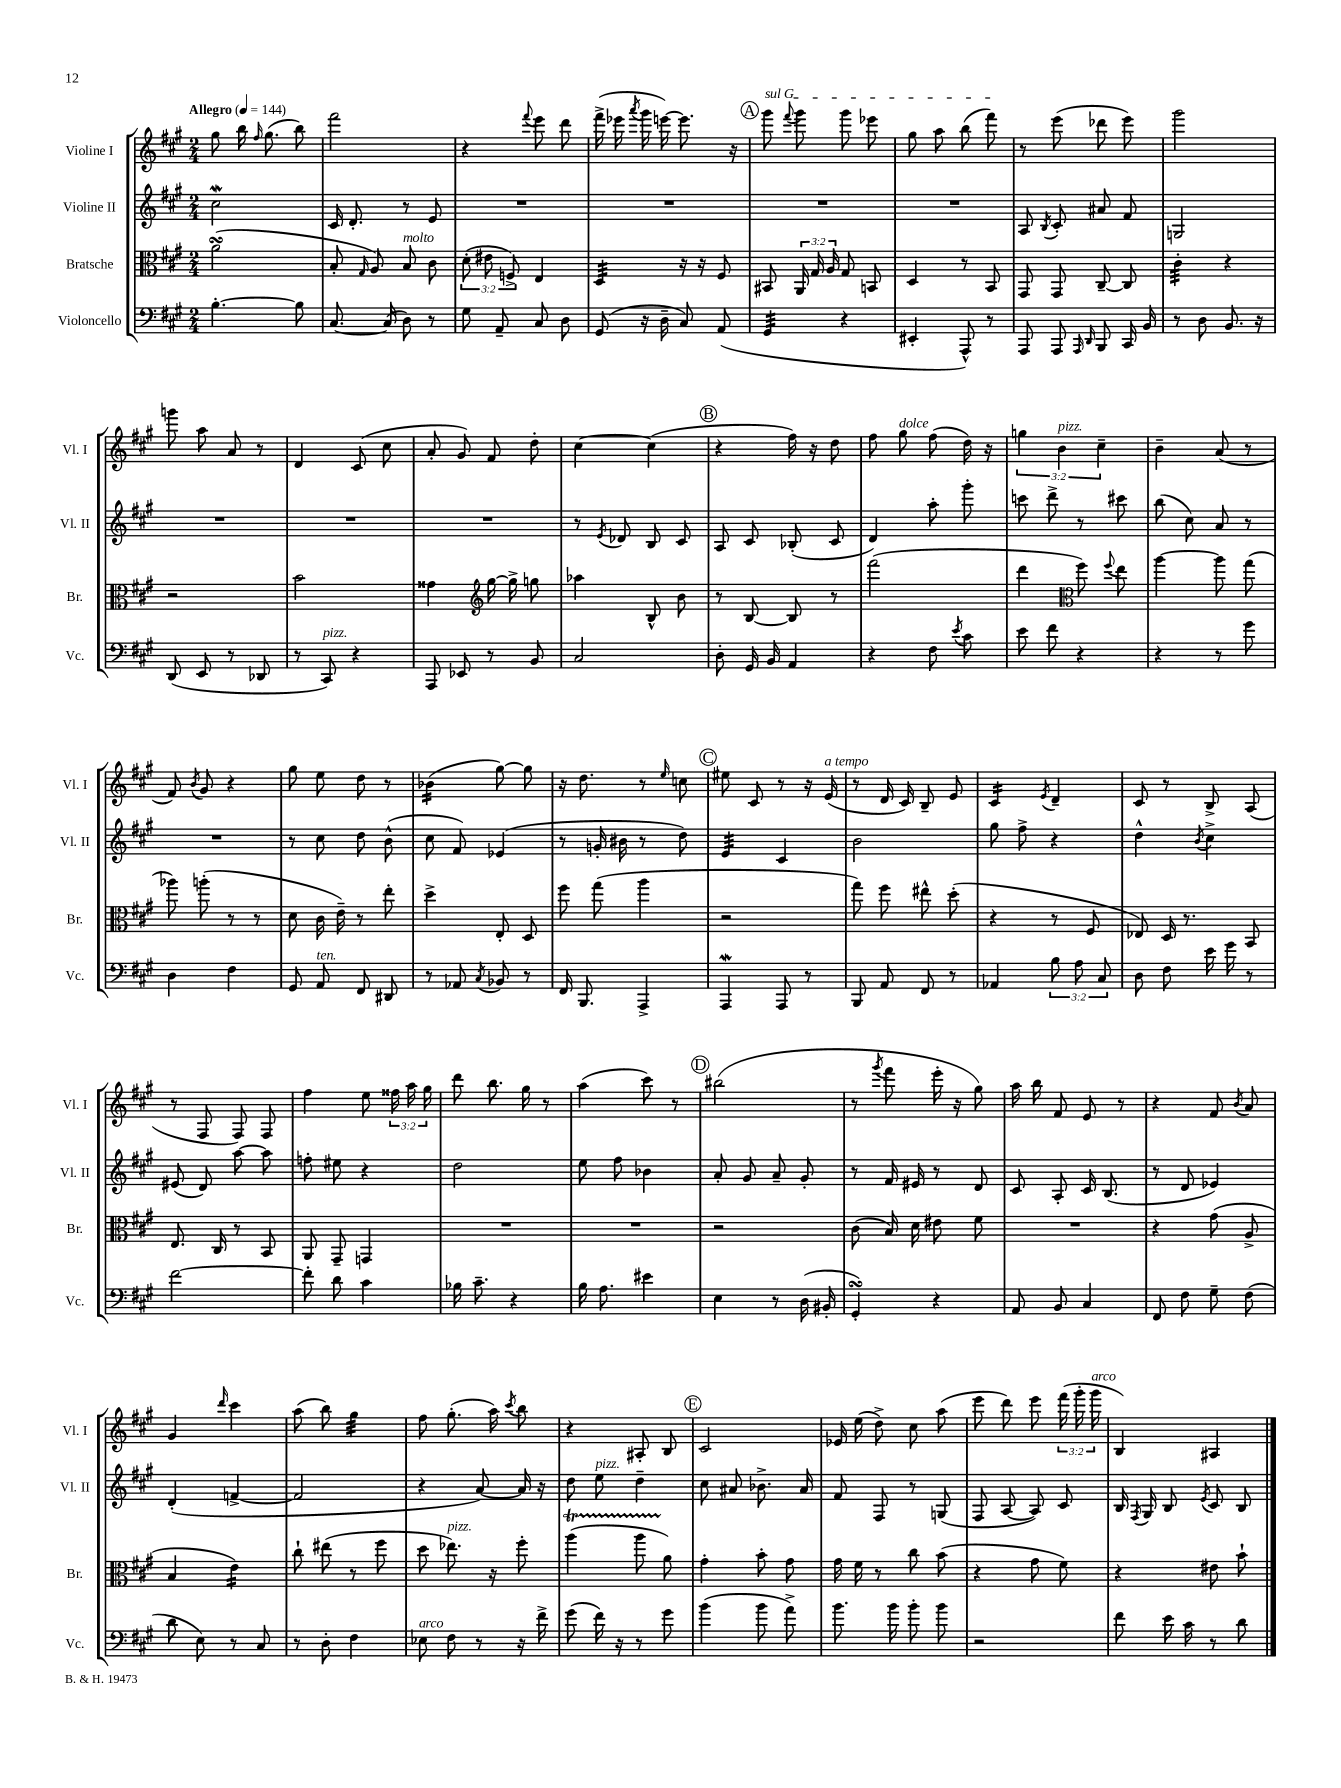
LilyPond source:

<<
\new StaffGroup <<
\new Staff = "s0" \with { instrumentName = "Violine I" shortInstrumentName = "Vl. I" } {
    \clef treble \key a \major \numericTimeSignature \time 2/4 \override Staff.TupletNumber.text = #tuplet-number::calc-fraction-text \tempo "Allegro" 4 = 144
    \autoBeamOff gis''8 b''16 \grace { fis''16 } gis''8.( b''8) |
    fis'''2 |
    r4 \appoggiatura { fis'''8 } e'''8 d'''8 |
    fis'''16->( ees'''16 \acciaccatura { a'''8 } gis'''16 e'''16~) e'''8. r16 |
    \mark \markup { \circle "A" } \once \override TextSpanner.bound-details.left.text = \markup { \italic "sul G" } gis'''8\startTextSpan \appoggiatura { fis'''8 } gis'''8 gis'''8 ees'''8 |
    gis''8 a''8 b''8( fis'''8\stopTextSpan) |
    r8 e'''8( des'''8 e'''8) |
    gis'''2 |
    g'''8 a''8 a'8 r8 |
    d'4 cis'8( cis''8 |
    a'8-. gis'8) fis'8 d''8-. |
    cis''4~ cis''4( |
    \mark \markup { \circle "B" } r4 fis''16) r16 d''8 |
    fis''8 gis''8^\markup { \italic "dolce" } fis''8( d''16) r16 |
    \tuplet 3/2 { g''4 b'4^\markup { \italic "pizz." } cis''4-- } |
    b'4-- a'8( r8 |
    fis'8) \acciaccatura { b'8 } gis'8 r4 |
    gis''8 e''8 d''8 r8 |
    bes'4:16( gis''8~) gis''8 |
    r16 d''8. r8 \grace { e''16 } c''8 |
    \mark \markup { \circle "C" } eis''8 cis'8 r8 r16 e'16^\markup { \italic "a tempo" }( |
    r8 d'16 cis'16) b8-- e'8 |
    cis'4:16 \acciaccatura { e'8 } d'4-- |
    cis'8 r8 b8-> a8( |
    r8 fis8 fis8) fis8 |
    fis''4 e''8 \tuplet 3/2 { fisis''16 a''16 gis''16 } |
    d'''8 b''8. gis''16 r8 |
    a''4( cis'''8) r8 |
    \mark \markup { \circle "D" } bis''2( |
    r8 \acciaccatura { gis'''8 } fis'''8 e'''16-. r16 gis''8) |
    a''16 b''16 fis'8 e'8 r8 |
    r4 fis'8 \acciaccatura { b'8 } a'8 |
    gis'4 \grace { d'''16 } cis'''4 |
    a''8( b''8) gis''4:32 |
    fis''8 gis''8.-.( a''16) \acciaccatura { cis'''8 } b''8 |
    r4 ais8-. b8 |
    \mark \markup { \circle "E" } cis'2 |
    ees'16 e''16( d''8->) cis''8 a''8( |
    e'''8 d'''8) e'''8 \tuplet 3/2 { fis'''16( gis'''16-. gis'''16^\markup { \italic "arco" } } |
    b4) ais4 \bar "|." |
}
\new Staff = "s1" \with { instrumentName = "Violine II" shortInstrumentName = "Vl. II" } {
    \clef treble \key a \major \numericTimeSignature \time 2/4
    \autoBeamOff cis''2\mordent |
    cis'16 d'8.-. r8 e'8 |
    R2 |
    R2 |
    \mark \markup { \circle "A" } R2 |
    R2 |
    a8 \acciaccatura { b8 } cis'8-. ais'8 fis'8 |
    g2 |
    R2 |
    R2 |
    R2 |
    r8 \acciaccatura { e'8 } des'8 b8 cis'8 |
    \mark \markup { \circle "B" } a8 cis'8 bes8-.( cis'8 |
    d'4) a''8-. gis'''8-. |
    c'''8 d'''8-> r8 cis'''8 |
    b''8( cis''8) a'8 r8 |
    R2 |
    r8 cis''8 d''8 b'8-^( |
    cis''8 fis'8) ees'4( |
    r8 g'16-. bis'16 r8 d''8) |
    \mark \markup { \circle "C" } e'4:32 cis'4 |
    b'2 |
    gis''8 fis''8-> r4 |
    d''4-^ \acciaccatura { b'8 } cis''4-> |
    eis'8( d'8) a''8~ a''8 |
    f''8-. eis''8 r4 |
    d''2 |
    e''8 fis''8 bes'4 |
    \mark \markup { \circle "D" } a'8-. gis'8 a'8-- gis'8-. |
    r8 fis'16 eis'16 r8 d'8 |
    cis'8 a8-. cis'16 b8.( |
    r8 d'8 ees'4) |
    d'4-.( f'4~-> |
    f'2 |
    r4 a'8~) a'16 r16 |
    d''8 e''8^\markup { \italic "pizz." } d''4-- |
    \mark \markup { \circle "E" } cis''8 ais'8 bes'8.-> ais'16 |
    fis'8 fis8 r8 g8( |
    fis8 a8~ a8) cis'8 |
    b16 \acciaccatura { fis8 } gis16 b8 \acciaccatura { e'8 } cis'8 b8 \bar "|." |
}
\new Staff = "s2" \with { instrumentName = "Bratsche" shortInstrumentName = "Br." } {
    \clef alto \key a \major \numericTimeSignature \time 2/4 \override Staff.TupletNumber.text = #tuplet-number::calc-fraction-text
    \autoBeamOff a'2\turn( |
    b8-. \grace { gis16 } a8) b8^\markup { \italic "molto" } cis'8 |
    \tuplet 3/2 { d'8-.( eis'8 f8->) } e4 |
    d4:32 r16 r16 fis8 |
    \mark \markup { \circle "A" } bis,8 \tuplet 3/2 { a,16 gis16 a16 } gis8 b,8 |
    d4 r8 b,8 |
    gis,8 gis,8 cis8~-- cis8 |
    cis'4:32-. r4 |
    r2 |
    b'2 |
    gisis'4 \clef treble gis''16~ gis''16-> g''8 |
    aes''4 b8-^ b'8 |
    \mark \markup { \circle "B" } r8 b8~ b8 r8 |
    fis'''2( |
    d'''4 \clef alto fis''8) \appoggiatura { fis''8 } e''8 |
    a''4~ a''8 gis''8( |
    aes''8) a''8-.( r8 r8 |
    d'8 cis'16 e'16--) r8 e''8-. |
    d''4-> e8-. d8 |
    fis''8 gis''8( a''4 |
    \mark \markup { \circle "C" } r2 |
    gis''8) fis''8 eis''8-^ d''8-.( |
    r4 r8 fis8 |
    ees8) d16 r8. b,8 |
    e8. cis16 r8 b,8 |
    a,8 gis,8-- g,4 |
    R2 |
    R2 |
    \mark \markup { \circle "D" } r2 |
    cis'8( b16) d'16 eis'8 fis'8 |
    R2 |
    r4 gis'8( a8-> |
    b4 e'4:16) |
    cis''8-! eis''8( r8 fis''8 |
    d''8 ees''8.^\markup { \italic "pizz." }) r16 fis''8-. |
    a''4\startTrillSpan( a''8 a'8\stopTrillSpan) |
    \mark \markup { \circle "E" } gis'4-. b'8-. gis'8 |
    gis'16 fis'16 r8 cis''8 b'8( |
    r4 gis'8 fis'8) |
    r4 eis'8 b'8-! \bar "|." |
}
\new Staff = "s3" \with { instrumentName = "Violoncello" shortInstrumentName = "Vc." } {
    \clef bass \key a \major \numericTimeSignature \time 2/4 \override Staff.TupletNumber.text = #tuplet-number::calc-fraction-text
    \autoBeamOff b4.~-. b8 |
    cis8.~ cis16( d8) r8 |
    gis8 a,8-- cis8 d8 |
    gis,8( r16 d16-- cis8) a,8( |
    \mark \markup { \circle "A" } gis,4:32 r4 |
    eis,4-. a,,8-^) r8 |
    a,,8 a,,8 \grace { a,,16 d,16 } b,,8 cis,16 b,16 |
    r8 d8 b,8. r16 |
    d,8( e,8 r8 des,8 |
    r8 cis,8^\markup { \italic "pizz." }) r4 |
    a,,8 ees,8 r8 b,8 |
    cis2 |
    \mark \markup { \circle "B" } d8-. gis,16 b,16 a,4 |
    r4 fis8 \acciaccatura { e'8 } cis'8 |
    e'8 fis'8 r4 |
    r4 r8 gis'8 |
    d4 fis4 |
    gis,8 a,8^\markup { \italic "ten." } fis,8 dis,8 |
    r8 aes,8 \acciaccatura { cis8 } bes,8 r8 |
    fis,16 b,,8. a,,4-> |
    \mark \markup { \circle "C" } a,,4\mordent a,,8 r8 |
    b,,8 a,8 fis,8 r8 |
    aes,4 \tuplet 3/2 { b8 a8 cis8 } |
    d8 fis8 e'16 gis'16 r8 |
    fis'2~ |
    fis'8-. d'8 cis'4 |
    bes16 cis'8.-- r4 |
    b16 a8. eis'4 |
    \mark \markup { \circle "D" } e4 r8 d16( bis,16-. |
    gis,4-.\turn) r4 |
    a,8 b,8 cis4 |
    fis,8 fis8 gis8-- fis8( |
    d'8 e8) r8 cis8 |
    r8 d8-. fis4 |
    ees8^\markup { \italic "arco" } fis8 r8 r16 fis'16-> |
    gis'8( fis'16) r16 r8 gis'8 |
    \mark \markup { \circle "E" } b'4( b'8 a'8->) |
    b'8. b'16 b'8-. b'8 |
    r2 |
    fis'8 e'16 cis'16 r8 d'8 \bar "|." |
}
>>
>>
\layout { \context { \Score \remove "Bar_number_engraver" } }
